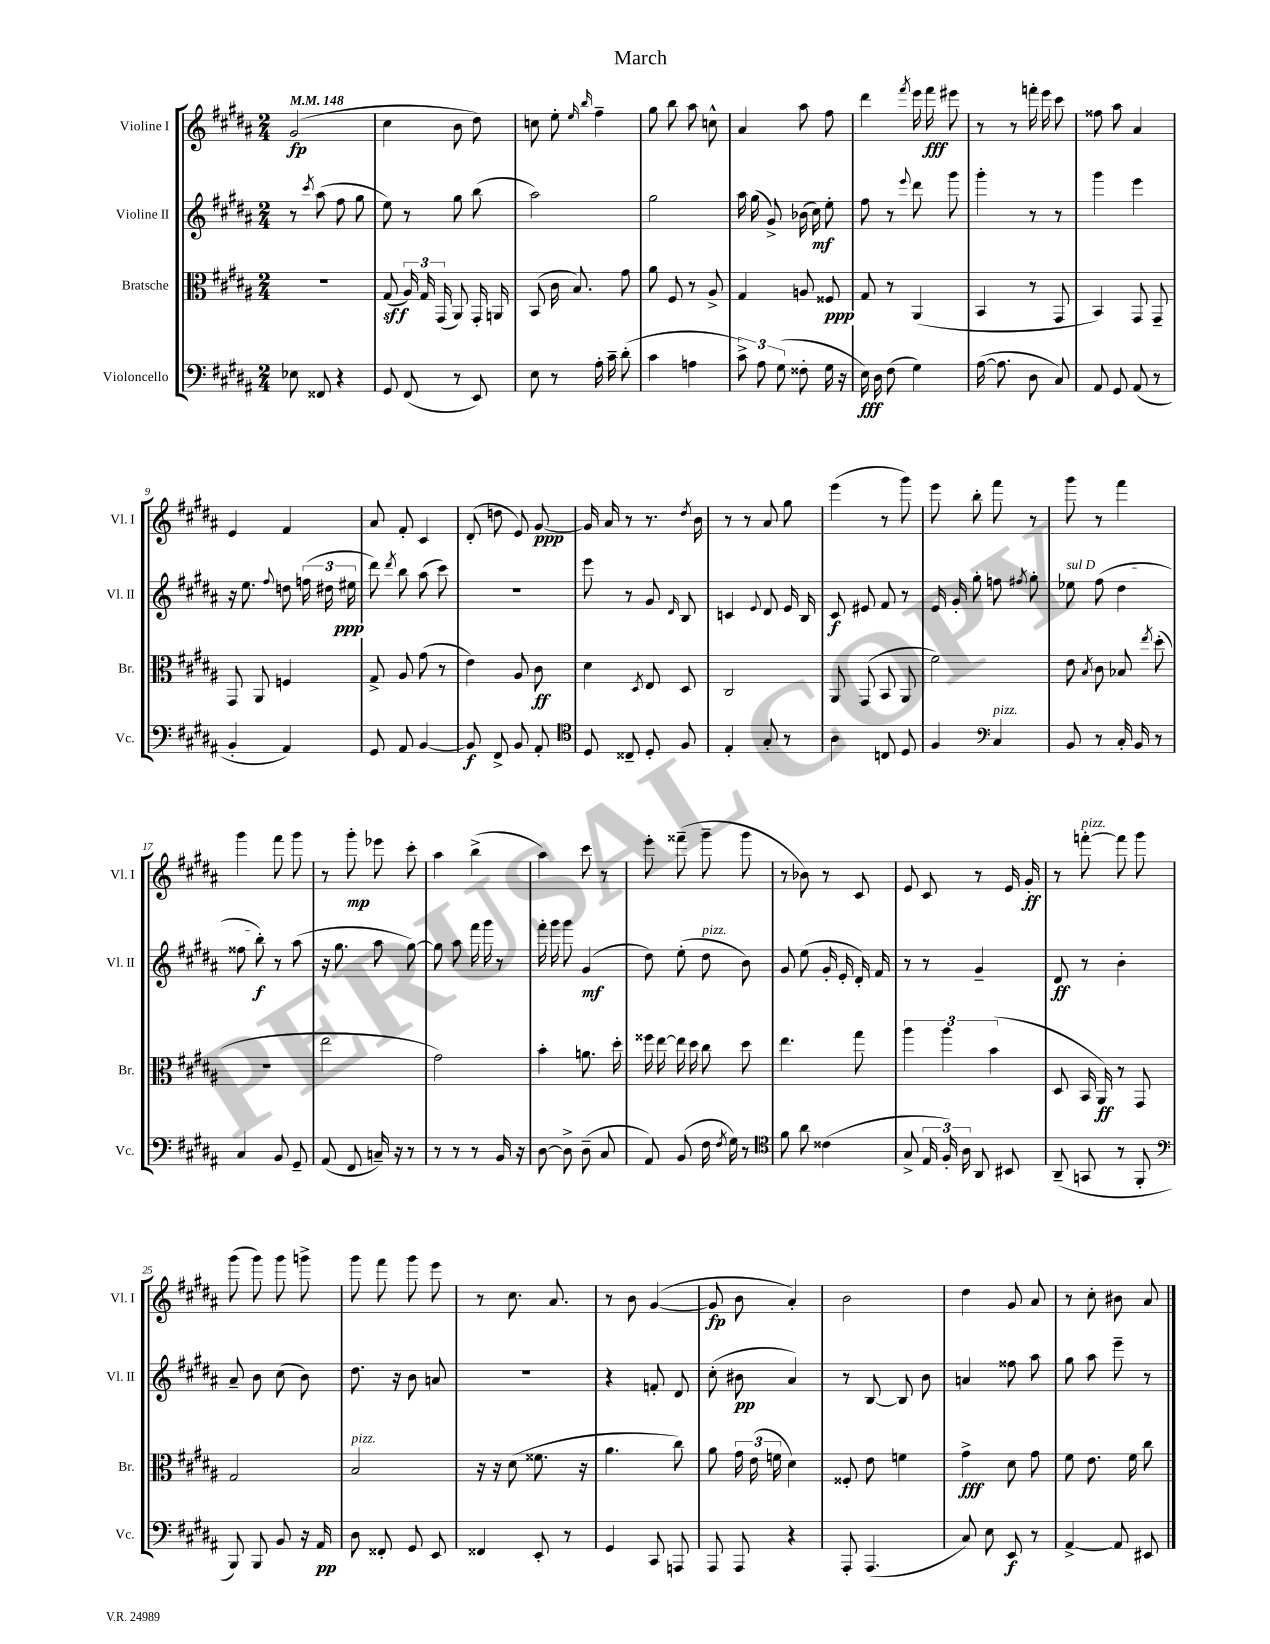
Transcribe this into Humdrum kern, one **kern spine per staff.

**kern	**kern	**kern	**kern
*staff4	*staff3	*staff2	*staff1
*clefF4	*clefC3	*clefG2	*clefG2
*k[f#c#g#d#a#]	*k[f#c#g#d#a#]	*k[f#c#g#d#a#]	*k[f#c#g#d#a#]
*M2/4	*M2/4	*M2/4	*M2/4
*MM148	*MM148	*MM148	*MM148
8E-	2r	8r	(2g#
.	.	8qccc#	.
8FF##	.	(8aa#	.
4r	.	8ff#	.
.	.	8gg#	.
=	=	=	=
8GG#	(8G#	8ee)	4cc#
(8FF#	24A#)	8r	.
.	24G#	.	.
.	(24GG#	.	.
8r	8AA#)	8gg#	8b
8EE)	16GG#'	(8bb	8dd#)
.	16AA	.	.
=	=	=	=
8E	(8BB	2aa#)	8cc
8r	16c#	.	8ee'
.	8.B)	.	.
.	.	.	16qqee
.	.	.	16qqbb
16A#'	.	.	4ff#~
16c#~	.	.	.
(8d#'	8g#	.	.
=	=	=	=
4c#	8a#	2gg#	8gg#
.	8F#	.	8bb
4A	8r	.	8aa#
.	8A#^	.	8cc^^
=	=	=	=
12c#^)	4G#	16aa#	4a#
.	.	(16gg#	.
12A#	.	.	.
.	.	8g#^)	.
(12G#	.	.	.
8F##'	8A	(16b-	8aa#
.	.	16cc#)	.
16G#	8F##	8ee'	8ff#
16r	.	.	.
=	=	=	=
16E)	8G#	8ff#	4ddd#
16D#	.	.	.
(8F#	8r	8r	.
.	.	8qqeee	8qfff#
4G#)	(4AA#	8ddd#	16eee
.	.	.	16fff#
.	.	8ggg#	8eee#
=	=	=	=
([16A#	4BB	4ggg#'	8r
8.A#]	.	.	.
.	.	.	8r
8D#	8r	8r	16fff'
.	.	.	16eee
8C#)	8GG#	8r	8ccc#
=	=	=	=
8AA#	4BB)	4ggg#	8ff##
8GG#	.	.	8aa#
(8AA#	8GG#	4eee	4a#
8r	8GG#~	.	.
=	=	=	=
4BB'	8GG#	16r	4e
.	.	8.ee	.
.	8AA#	.	.
.	.	8qqff#	.
4AA#)	4F	8dd	4f#
.	.	(24ff	.
.	.	24dd#	.
.	.	24ee#	.
=	=	=	=
8GG#	8G#^	8ddd#)	8a#
.	.	8qddd#	.
8AA#	8A#	8bb	8f#'
[4BB	(8g#	(8aa#	4c#
.	8r	8ccc#)	.
=	=	=	=
8BB]	4e)	2r	(8d#'
8FF#^	.	.	8dd
8BB	8A#	.	8e)
8AA#'	8c#	.	[8g#
=	=	=	=
*clefC4	*	*	*
8D#	4d#	8eee	16g#]
.	.	.	16a#
8C##~	.	8r	8r
.	8qD#	.	.
8D#'	8E	8g#	8.r
.	.	16qqd#	.
8F#	8D#	8B	.
.	.	.	8qdd#
.	.	.	16b
=	=	=	=
4E'	2C#	4c	8r
.	.	.	8r
.	.	8qqe	.
8G#'	.	8d#	8a#
8r	.	16e	8gg#
.	.	16B	.
=	=	=	=
4A#	8AA#	8c#	(4eee
.	(8GG#	8e#	.
8C	8BB	8f#	8r
8D#	8AA#	8r	8ggg#)
=	=	=	=
4F#	2f#)	16e	8eee
.	.	16g#'	.
.	.	8gg#'	8bb'
*clefF4	*	*	*
4C#	.	8ff	8fff#
.	.	8qff#	.
.	.	8gg#'	8r
=	=	=	=
8BB	8e	8ee-	8ggg#
.	8qB	.	.
8r	8c#	(8ff#	8r
16C#'	8B-	4dd#	4fff#
16BB	.	.	.
.	8qee	.	.
8r	(8dd#'	.	.
=	=	=	=
4C#	2r	8ff##	4ggg#
.	.	8bb')	.
8BB	.	8r	8fff#
8GG#~	.	(8aa#	8ggg#
=	=	=	=
(8AA#	2ee	16r	8r
.	.	8.gg#	.
8FF#	.	.	8ggg#'
16C~)	.	8aa#	8eee-
16r	.	.	.
8r	.	[8gg#)	8ccc#'
=	=	=	=
8r	2g#)	8gg#]	4aa#
8r	.	8aa#	.
8r	.	16fff#	(4bb^
.	.	16ggg#	.
16BB	.	8r	.
16r	.	.	.
=	=	=	=
[8D#	4b'	16fff#'	4aa#)
.	.	16ggg#	.
8D#^]	.	8ggg#	.
(8D#~	8.a	(4g#	8ccc#
8C#	.	.	8r
.	16dd#'	.	.
=	=	=	=
8AA#)	16ff##	8dd#)	8eee'
.	[16ee	.	.
(8BB	16ee]	(8ee'	(8fff##~
.	16dd#	.	.
16F#	8cc#	8dd#	8ggg#~
8qF#	.	.	.
16G#)	.	.	.
8r	8dd#	8b)	8ggg#
=	=	=	=
*clefC4	*	*	*
8f#	4.ee	8g#	8r
8a#	.	(8ee	8b-)
(4c##	.	16g#'	8r
.	.	16e'	.
.	8gg#	16d#')	8c#
.	.	16f#	.
=	=	=	=
8G#^	6aa#	8r	8e
24E	.	8r	8c#
24F#')	6aa#	.	.
24A#	.	.	.
8AA#	.	4g#~	8r
.	(6b	.	.
8BB#	.	.	16e
.	.	.	16g#'
=	=	=	=
(8AA#~	8D#	8d#	8r
8GG	16BB	8r	[8fff'
.	16AA#)	.	.
8r	8r	4b'	8fff]
8FF#'	8GG#	.	8ggg#
=	=	=	=
*clefF4	*	*	*
8BBB)	2G#	8a#~	(8ggg#
8BBB	.	8b	8ggg#)
8BB	.	(8cc#	8ggg#
16r	.	8b)	8ggg^
16AA#	.	.	.
=	=	=	=
8D#	2B	8.dd#	8ggg#
8FF##'	.	.	8fff#
.	.	16r	.
8GG#	.	8b	8ggg#
8EE	.	8a	8eee
=	=	=	=
4FF##	16r	2r	8r
.	16r	.	.
.	(8d#	.	8.cc#
8EE'	8.f##	.	.
.	.	.	8.a#
8r	.	.	.
.	16r	.	.
=	=	=	=
4GG#	4.a#	4r	8r
.	.	.	8b
8CC#	.	8f'	([4g#
8AAA	8cc#)	8d#	.
=	=	=	=
8AAA#	8a#	(8cc#'	8g#]
8AAA#	24g#	8b#	8b
.	(24e	.	.
.	24f	.	.
4r	4d#)	4a#)	4a#')
=	=	=	=
8AAA#'	8F##'	8r	2b
(4.AAA#	8e	[8B	.
.	4f	8B]	.
.	.	8b	.
=	=	=	=
8C#)	4g#^	4a	4dd#
8E	.	.	.
8EE	8d#	8ff##	8g#
8r	8g#	8aa#	8a#
=	=	=	=
[4AA#^	8f#	8gg#	8r
.	8.e	8aa#	8cc#'
8AA#]	.	8eee~	8b#
.	16f#	.	.
8EE#	8cc#	8r	8a#
==	==	==	==
*-	*-	*-	*-
